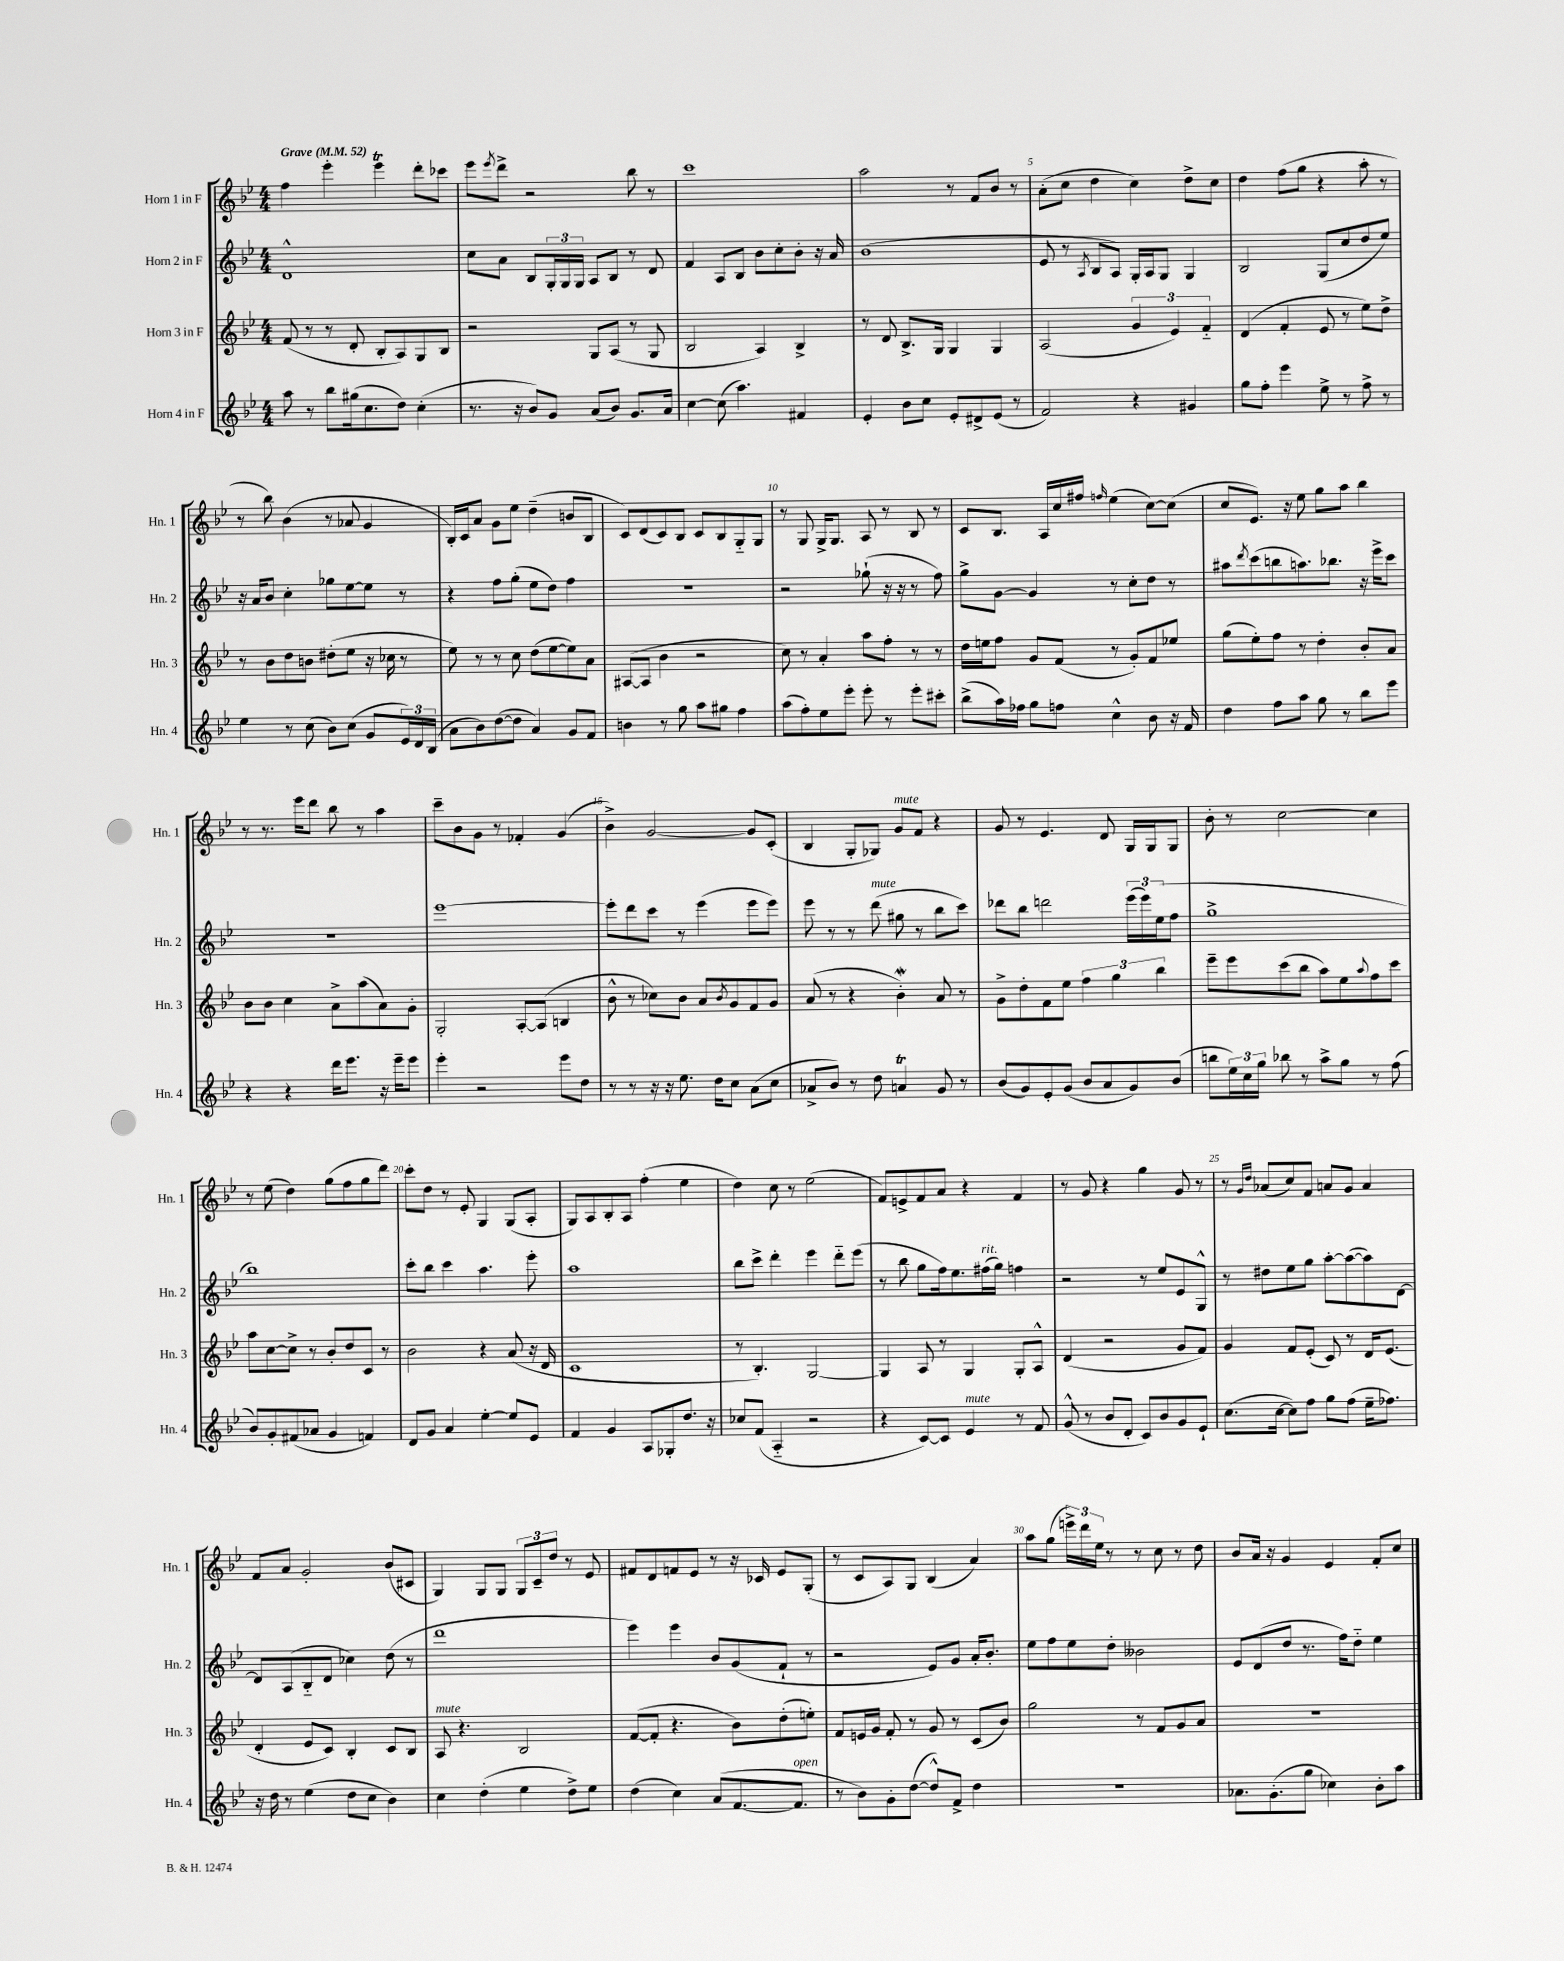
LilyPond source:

<<
\new StaffGroup <<
\new Staff = "s0" \with { instrumentName = "Horn 1 in F" shortInstrumentName = "Hn. 1" } {
    \clef treble \key bes \major \numericTimeSignature \time 4/4 \tempo "Grave" 4 = 52
    f''4 ees'''4-. ees'''4\trill d'''8-. ces'''8 |
    ees'''8 \acciaccatura { ees'''8 } d'''8-> r2 bes''8 r8 |
    c'''1 |
    a''2 r8 f'8 bes'8 r8 |
    a'8-.( c''8 d''4 c''4) d''8-> c''8 |
    d''4 f''8( g''8 r4 a''8-. r8 |
    r8 bes''8) bes'4( r8 aes'8 g'4 |
    bes16-.) c'16 a'8 g'8 ees''8 d''4--( b'8 bes8 |
    c'8) d'8( c'8) bes8 c'8 bes8 g8-_ g8 |
    r8 g8 g16-> g8. a8 r8 bes8 r8 |
    c'8 bes8. a16 c''16 fis''16 \grace { f''16 } ees''4( c''8~) c''8( |
    c''8 ees'8.) r16 ees''8 g''8 a''8 bes''4 |
    r8 r8. ees'''16 d'''8 bes''8 r8 a''4 |
    c'''8-- bes'8 g'8 r8 fes'4-. g'4( |
    bes'4->) g'2~ g'8 c'8-.( |
    bes4 g8-. ges8) g'8^\markup { \italic "mute" } f'8 r4 |
    g'8 r8 ees'4. d'8 g16 g16 g8 |
    bes'8-. r8 c''2~ c''4 |
    r8 ees''8( d''4) g''8( f''8 g''8 d'''8) |
    c'''8-. d''8 r8 ees'8-. g4 g8( a8-. |
    g8) a8 bes8-. a8 f''4-.( ees''4 |
    d''4) c''8 r8 ees''2( |
    f'8) e'8-> f'8 a'8 r4 f'4 |
    r8 g'8 r4 g''4 g'8 r8 |
    r8 \grace { g'16 d''16 } aes'8( c''8) f'8 a'8 g'8 a'4 |
    f'8 a'8 g'2-. bes'8( cis'8 |
    g4) g8 g8 \tuplet 3/2 { g8 c'8-- d''8 } r8 ees'8 |
    fis'8 d'8 f'8 ees'8 r8 r16 ces'16 ees'8 g8-.( |
    r8 c'8 a8) g8 bes4( a'4) |
    a''8 g''8( \tuplet 3/2 { e'''16->) d'''16 ees''16 } r8 r8 c''8 r8 d''8 |
    bes'8 a'16 r16 g'4 ees'4 f'8-. c''8 \bar "|." |
}
\new Staff = "s1" \with { instrumentName = "Horn 2 in F" shortInstrumentName = "Hn. 2" } {
    \clef treble \key bes \major \numericTimeSignature \time 4/4
    d'1-^ |
    c''8 a'8 bes8 \tuplet 3/2 { g16-. g16 g16 } a8 bes8 r8 d'8 |
    f'4 a8 bes8 bes'8 c''8-. bes'8-. r16 a'16 |
    bes'1( |
    ees'8 r8 \acciaccatura { a8 } bes8 a8) g16-. a16 g8 g4 |
    bes2 g8( c''8 d''8 ees''8) |
    r16 a'16 bes'8 c''4-. ges''8 ees''8~ ees''8 r8 |
    r4 f''8 g''8-.( ees''8 d''8) f''4 |
    r1 |
    r2 ges''8-!( r16 r16 r8 f''8) |
    g''8-> g'8~ g'4 r8 c''8-. d''8 r8 |
    ais''8 \acciaccatura { d'''8 } c'''8( b''8 a''8.) bes''8. r16 ees'''16-> c'''8 |
    R1 |
    ees'''1~ |
    ees'''8-. d'''8 c'''8 r8 ees'''4( ees'''8 ees'''8) |
    ees'''8 r8 r8 d'''8^\markup { \italic "mute" }( gis''8 r8 bes''8 c'''8) |
    des'''8 bes''8 d'''2 \tuplet 3/2 { ees'''16( ees'''16) ees''16( } f''8 |
    g''1-> |
    bes''1) |
    c'''8-. bes''8 c'''4 a''4. ees'''8-. |
    a''1 |
    bes''8 c'''8-> d'''4-. ees'''4 d'''8-_ ees'''8( |
    r8 bes''8 g''8 f''16) ees''8. fis''16^\markup { \italic "rit." }( g''16) f''4 |
    r2 r8 ees''8 ees'8 g8-^ |
    r8 dis''8 ees''8 g''8 a''8~-. a''8~( a''8) d'8~ |
    d'8 a8( bes8-_ d'8 ces''4) d''8( r8 |
    d'''1 |
    ees'''4) ees'''4 bes'8 g'8( f'8-! r8 |
    r2 ees'8) g'8 a'16-. bes'8.-. |
    ees''8 f''8 ees''8 d''8-. beses'2 |
    ees'8 d'8( d''8 r8. f''16) d''8-_ ees''4 \bar "|." |
}
\new Staff = "s2" \with { instrumentName = "Horn 3 in F" shortInstrumentName = "Hn. 3" } {
    \clef treble \key bes \major \numericTimeSignature \time 4/4
    f'8( r8 r8 d'8-. bes8-. a8) g8 bes8 |
    r2 g8 a8( r8 g8 |
    bes2 a4) bes4-> |
    r8 d'8 bes8.-> g16 g4 g4 |
    a2( \tuplet 3/2 { g'4 ees'4) f'4-_ } |
    d'4( f'4-. ees'8 r8 ees''8) d''8-> |
    r8 bes'8 d''8 b'8 dis''8-.( ees''8 r16 ces''16 r8 |
    ees''8) r8 r8 c''8 d''8( ees''8~ ees''8) a'8 |
    ais8~( ais8 bes'4 r2 |
    c''8) r8 a'4-. a''8 f''8-. r8 r8 |
    d''16 e''16 f''8 g'8 f'8( r8 g'8-.) f'8 ees''8 |
    g''8( ees''8-.) f''8 r8 d''4-. bes'8-. a'8 |
    bes'8 bes'8 c''4 a'8-> a''8( a'8) g'8-. |
    g2-. a8~-. a8( b4 |
    bes'8-^ r8 ces''8) bes'8 a'8 \acciaccatura { bes'8 } g'8 f'8 g'8 |
    a'8( r8 r4 bes'4-.\mordent) a'8 r8 |
    g'8-> d''8-. f'8 ees''8 \tuplet 3/2 { f''4 g''4 bes''4 } |
    ees'''8-- ees'''8 c'''8( bes''8 a''8) ees''8 \appoggiatura { a''8 } f''8 c'''8 |
    a''8 c''8~ c''8-> r8 bes'8-. d''8 c'8 r8 |
    bes'2 r4 a'8( r16 d'16 |
    c'1 |
    r8 bes4.-.) g2~ |
    g4 a8 r8 g4 g8-. a8-^ |
    d'4( r2 g'8 f'8) |
    g'4 f'8 ees'8-.( c'8) r8 d'16 ees'8.( |
    d'4-. ees'8 c'8) bes4-. c'8 bes8 |
    a8^\markup { \italic "mute" } r4. bes2 |
    f'8~( f'8-. r4. bes'8) d''8-.( e''8-.) |
    f'8 e'16 g'16 f'8-. r8 g'8 r8 c'8( bes'8) |
    g''2 r8 f'8 g'8 a'8 |
    R1 \bar "|." |
}
\new Staff = "s3" \with { instrumentName = "Horn 4 in F" shortInstrumentName = "Hn. 4" } {
    \clef treble \key bes \major \numericTimeSignature \time 4/4
    a''8 r8 bes''8 gis''16( c''8. d''8) c''4-.( |
    r8. r16 bes'8) g'8 a'8( bes'8) g'8. a'16 |
    c''4~ c''8( a''4.) fis'4 |
    ees'4-. bes'8 c''8 ees'8-. dis'8-> ees'8( r8 |
    f'2) r4 gis'4 |
    g''8 f''8-. ees'''4 ees''8-> r8 f''8-> r8 |
    ees''4 r8 c''8( bes'8) c''8( g'8 \tuplet 3/2 { ees'16) d'16 bes16( } |
    a'8 bes'8) d''8~( d''8 a'4) g'8 f'8 |
    b'4 r8 g''8 a''8 gis''8 f''4 |
    a''8( f''8-.) ees''8 ees'''8-. ees'''8-. r8 ees'''8-. cis'''8-. |
    bes''8->( a''16) fes''16 g''8 f''8 c''4-^ bes'8 r16 f'16 |
    d''4 f''8 a''8 g''8 r8 bes''8 ees'''8 |
    r4 r4 d'''16 ees'''8. r16 ees'''16-- ees'''8 |
    ees'''4-. r2 ees'''8 d''8 |
    r8 r8 r16 r16 ees''8. d''16 c''8 a'8( c''8 |
    aes'8-> bes'8) r8 d''8 a'4\trill g'8 r8 |
    bes'8( g'8) ees'8-. g'8( bes'8 a'8 g'8) bes'8( |
    b''8 \tuplet 3/2 { ees''16) c''16 g''16 } bes''8 r8 a''8-> g''8 r8 f''8( |
    bes'8) g'8-. fis'8( aes'8 g'4 f'4) |
    d'8 g'8 a'4 ees''4~-. ees''8 ees'8 |
    f'4 g'4 a8 ges8-. d''8. r16 |
    ces''8 f'8( a4-_ r2 |
    r4 c'8~) c'8 ees'4^\markup { \italic "mute" } r8 f'8 |
    g'8-^( r8 bes'8 d'8-. c'8) bes'8 g'8 ees'8-! |
    c''8.( c''16~ c''8) f''8 g''8 f''8( ees''16-- fes''8.) |
    r16 d''16 r8 ees''4( d''8 c''8 bes'4) |
    c''4 d''4-.( ees''4 d''8->) ees''8 |
    d''4( c''4) a'8( f'8.~ f'8.^\markup { \italic "open" } |
    r8 bes'8) g'8-. d''8~( d''8-^) f'8-> d''4 |
    r1 |
    aes'8. g'8.-.( g''8 ces''4) bes'8-. a''8 \bar "|." |
}
>>
>>
\layout { \context { \Score \override BarNumber.break-visibility = ##(#f #t #t) barNumberVisibility = #(every-nth-bar-number-visible 5) } }
